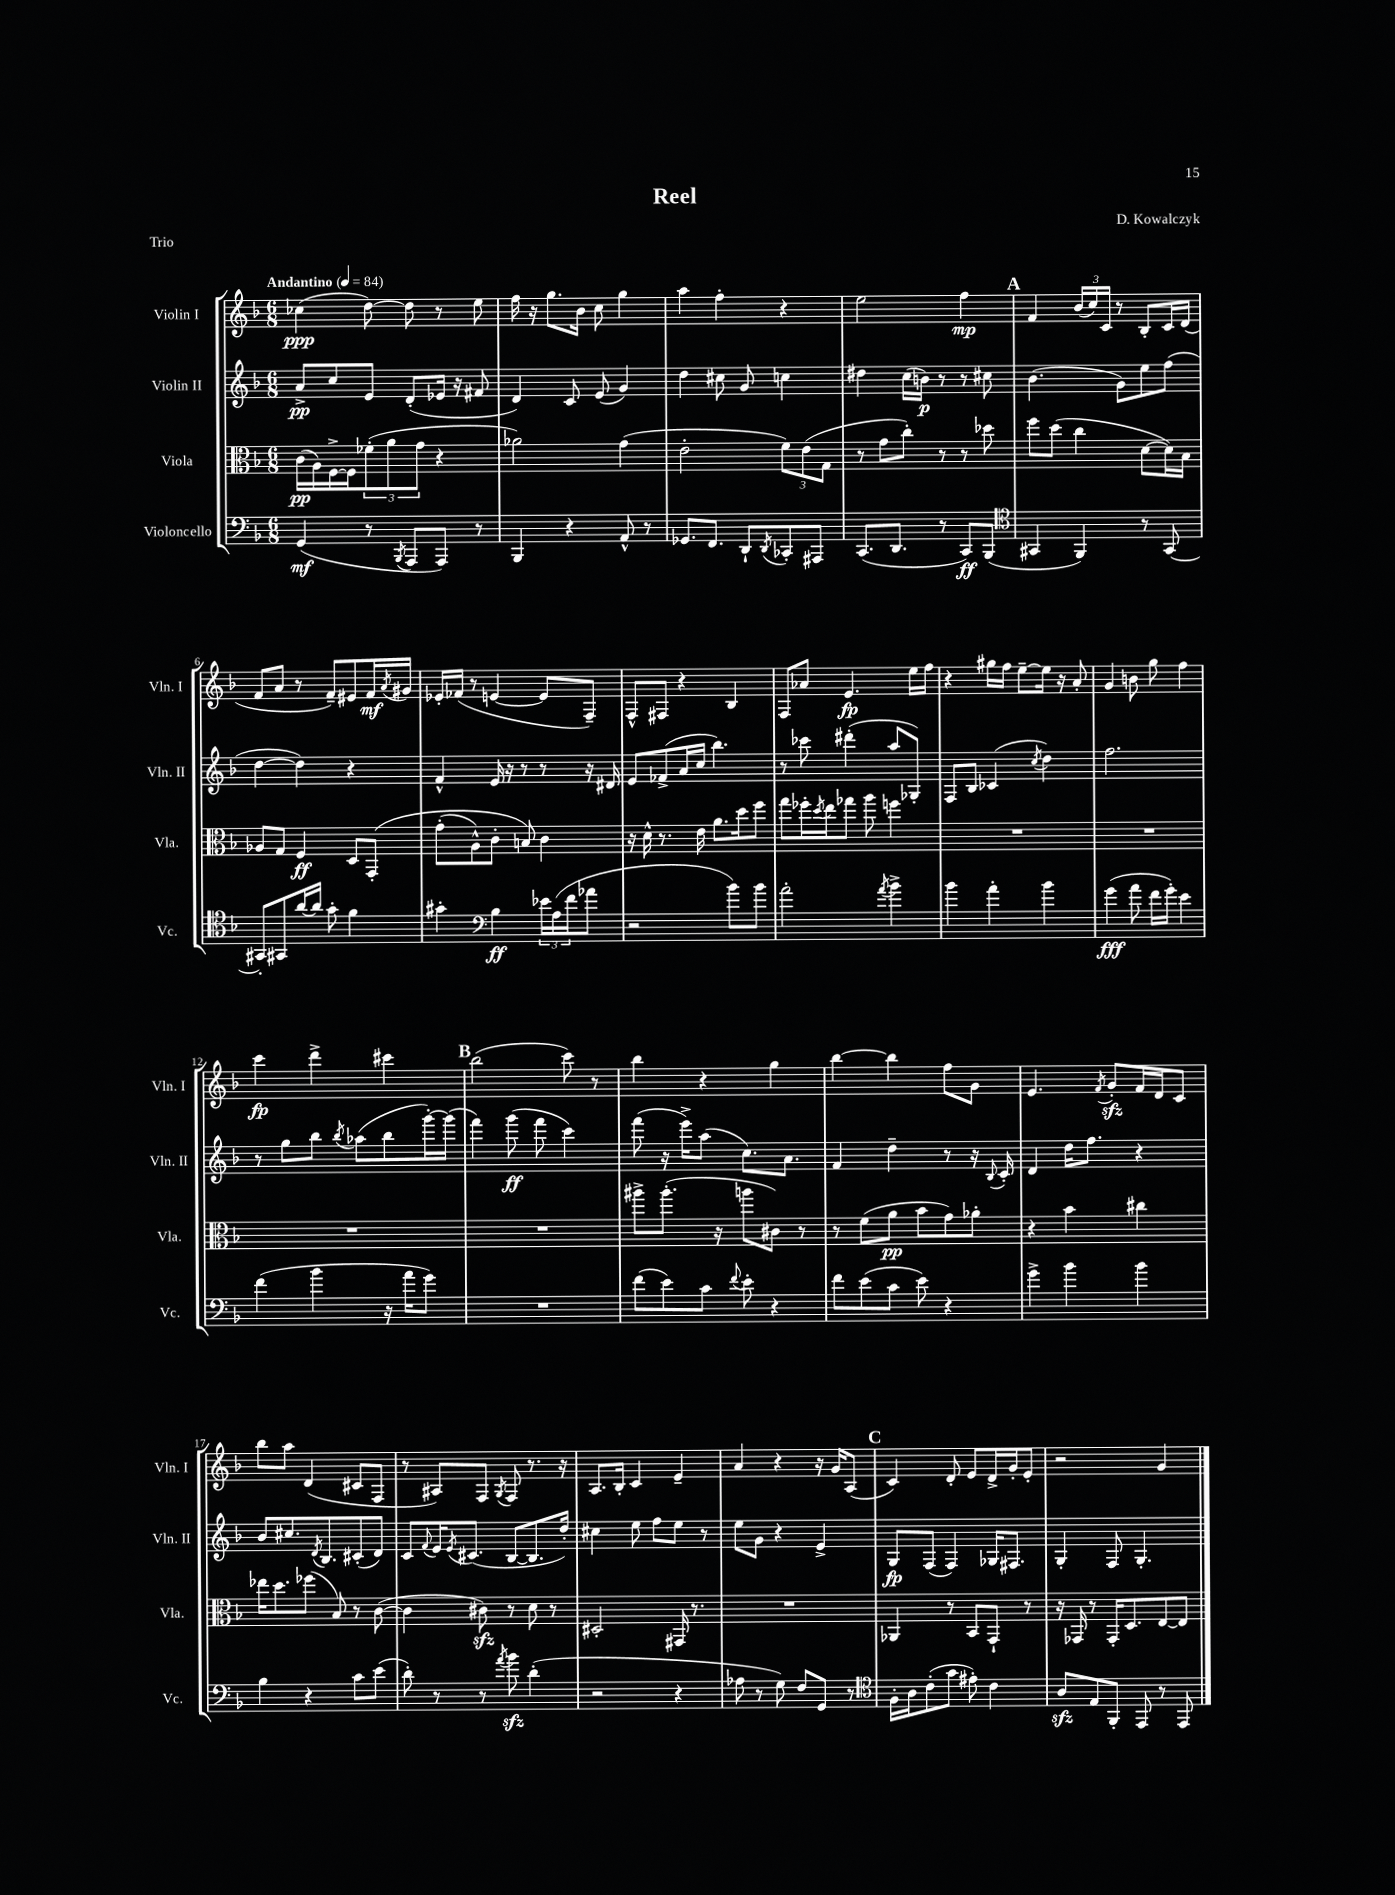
\header { title = "Reel" composer = "D. Kowalczyk" piece = "Trio" }
<<
\new StaffGroup <<
\new Staff = "s0" \with { instrumentName = "Violin I" shortInstrumentName = "Vln. I" } {
    \clef treble \key f \major \numericTimeSignature \time 6/8 \tempo "Andantino" 4 = 84
    ces''4\ppp( d''8~) d''8 r8 e''8 |
    f''16 r16 g''8. bes'16 c''8 g''4 |
    a''4 f''4-. r4 |
    e''2 f''4\mp |
    \mark \markup { \bold "A" } f'4 \tuplet 3/2 { bes'16( c''16) c'16 } r8 bes8-. c'16 d'16( |
    f'8 a'8 r8 f'8--) eis'8 f'16\mf \acciaccatura { a'8 } gis'16 |
    ees'16-. fes'16( r8 e'4~ e'8 f8--) |
    f8-^ fis8 r4 bes4 |
    f8 aes'8 e'4.\fp e''16 f''16 |
    r4 gis''16 f''16 e''8~-- e''16 r16 a'8-. |
    g'4 b'8 g''8 f''4 |
    c'''4\fp d'''4-> cis'''4 |
    \mark \markup { \bold "B" } bes''2( c'''8) r8 |
    bes''4 r4 g''4 |
    bes''4~ bes''4 f''8 g'8 |
    e'4. \acciaccatura { f'8 } g'8-.\sfz f'16 d'16 c'8 |
    bes''8 a''8 d'4( cis'8 f8 |
    r8 ais8) f8 \acciaccatura { g8 } f8 r8. r16 |
    a8. bes16-. c'4 e'4-- |
    a'4 r4 r16 g'16 a8( |
    \mark \markup { \bold "C" } c'4) d'8-. e'8 d'16-> g'16-. e'8-. |
    r2 g'4 \bar "|." |
}
\new Staff = "s1" \with { instrumentName = "Violin II" shortInstrumentName = "Vln. II" } {
    \clef treble \key f \major \numericTimeSignature \time 6/8
    a'8->\pp c''8 e'8 d'8-.( ees'16 r16 fis'8 |
    d'4) c'8 e'8( g'4) |
    d''4 cis''8 g'8 c''4 |
    dis''4 c''16( b'16\p) r8 r8 cis''8 |
    \mark \markup { \bold "A" } bes'4.( g'8) e''8 f''8( |
    d''4~ d''4) r4 |
    f'4-^ e'16 r16 r8 r8 r16 dis'16 |
    e'8 fes'8->( a'16 c''16 bes''4.) |
    r8 ces'''8 dis'''4-.( a''8 ges8-.) |
    f8 bes8 ces'4( \acciaccatura { c''8 } d''4) |
    f''2. |
    r8 g''8 bes''8 \acciaccatura { bes''8 } aes''8( bes''8 g'''16~-.) g'''16( |
    \mark \markup { \bold "B" } f'''4) g'''8\ff( f'''8 c'''4) |
    f'''8( r16 e'''16->) a''8( c''8.) a'8. |
    f'4 d''4-- r8 r16 \appoggiatura { bes8 } c'16-. |
    d'4 d''16 f''8. r4 |
    bes'8 cis''8. \acciaccatura { d'8 } bes8. cis'8-.( d'8) |
    c'8 \appoggiatura { f'8 } e'16 \acciaccatura { e'8 } cis'8.( bes8~ bes8. d''16-.) |
    cis''4 e''8 f''8 e''8 r8 |
    e''8 g'8 r4 e'4-> |
    \mark \markup { \bold "C" } g8\fp f8( f4) ges16 fis8. |
    g4-. f8 g4.-. \bar "|." |
}
\new Staff = "s2" \with { instrumentName = "Viola" shortInstrumentName = "Vla." } {
    \clef alto \key f \major \numericTimeSignature \time 6/8
    c'16\pp( a16) f16~-> f16 \tuplet 3/2 { fes'8-.( a'8 g'8 } r4 |
    aes'2) g'4( |
    e'2-. \tuplet 3/2 { f'8) e'8( g8 } |
    r8 g'8 c''8-.) r8 r8 des''8 |
    \mark \markup { \bold "A" } f''8 d''8( c''4 d'8~ d'16) bes16 |
    aes8 g8 f4\ff d8 g,8-.\( |
    g'8-.( a8-^) c'8-. b8\) c'4 |
    r16 d'16-^ r8. e'16 a'8. d''16 f''8 |
    g''8 fes''16-. \acciaccatura { d''8 } e''16 ges''8 a''8 f''4 |
    R2. |
    R2. |
    R2. |
    \mark \markup { \bold "B" } R2. |
    ais''8-> ais''8.-.( r16 a''8 cis'8) r8 |
    r8 f'8( a'8\pp bes'8 g'8) aes'8-. |
    r4 bes'4 cis''4 |
    ees''16 d''8. fes''8( bes8) r8 c'8~( |
    c'4 cis'8\sfz) r8 d'8 r8 |
    dis2-. gis,16 r8. |
    R2. |
    \mark \markup { \bold "C" } aes,4 r8 bes,8 g,8-! r8 |
    r16 ges,16 r8 ges,16-. d8. e8~ e8 \bar "|." |
}
\new Staff = "s3" \with { instrumentName = "Violoncello" shortInstrumentName = "Vc." } {
    \clef bass \key f \major \numericTimeSignature \time 6/8
    g,4\mf( r8 \acciaccatura { bes,,8 } a,,8 a,,8) r8 |
    bes,,4 r4 a,8-^ r8 |
    ges,8. f,8. d,8-! \acciaccatura { d,8 } ces,8-. ais,,8 |
    c,8.( d,8. r8 c,8\ff) bes,,8( |
    \mark \markup { \bold "A" } \clef tenor gis,4 f,4) r8 gis,8~ |
    gis,8-. gis,8 a'16~ a'16 g'8-. f'4 |
    gis'4-. \clef bass bes4\ff \tuplet 3/2 { ees'16 a16( f'16 } aes'8 |
    r2 bes'8) bes'8 |
    a'2-. \acciaccatura { a'8 } bes'4-> |
    bes'4 a'4-. bes'4 |
    g'4\fff( a'8 f'16 g'16-.) e'4 |
    f'4( bes'4 r16 a'16 g'8) |
    \mark \markup { \bold "B" } R2. |
    f'8( e'8) c'8 \appoggiatura { f'8 } e'8-. r4 |
    f'8 e'8( c'8 e'8) r4 |
    g'4-> bes'4 bes'4 |
    bes4 r4 c'8 e'8( |
    d'8-.) r8 r8 \acciaccatura { a'8 } bes'8\sfz d'4-.( |
    r2 r4 |
    aes8 r8 g8) f8 g,8 r8 |
    \mark \markup { \bold "C" } \clef tenor f16-. a16 c'8-.( g'8 eis'8-.) c'4 |
    a8\sfz e8 f,8-. e,8 r8 e,8 \bar "|." |
}
>>
>>
